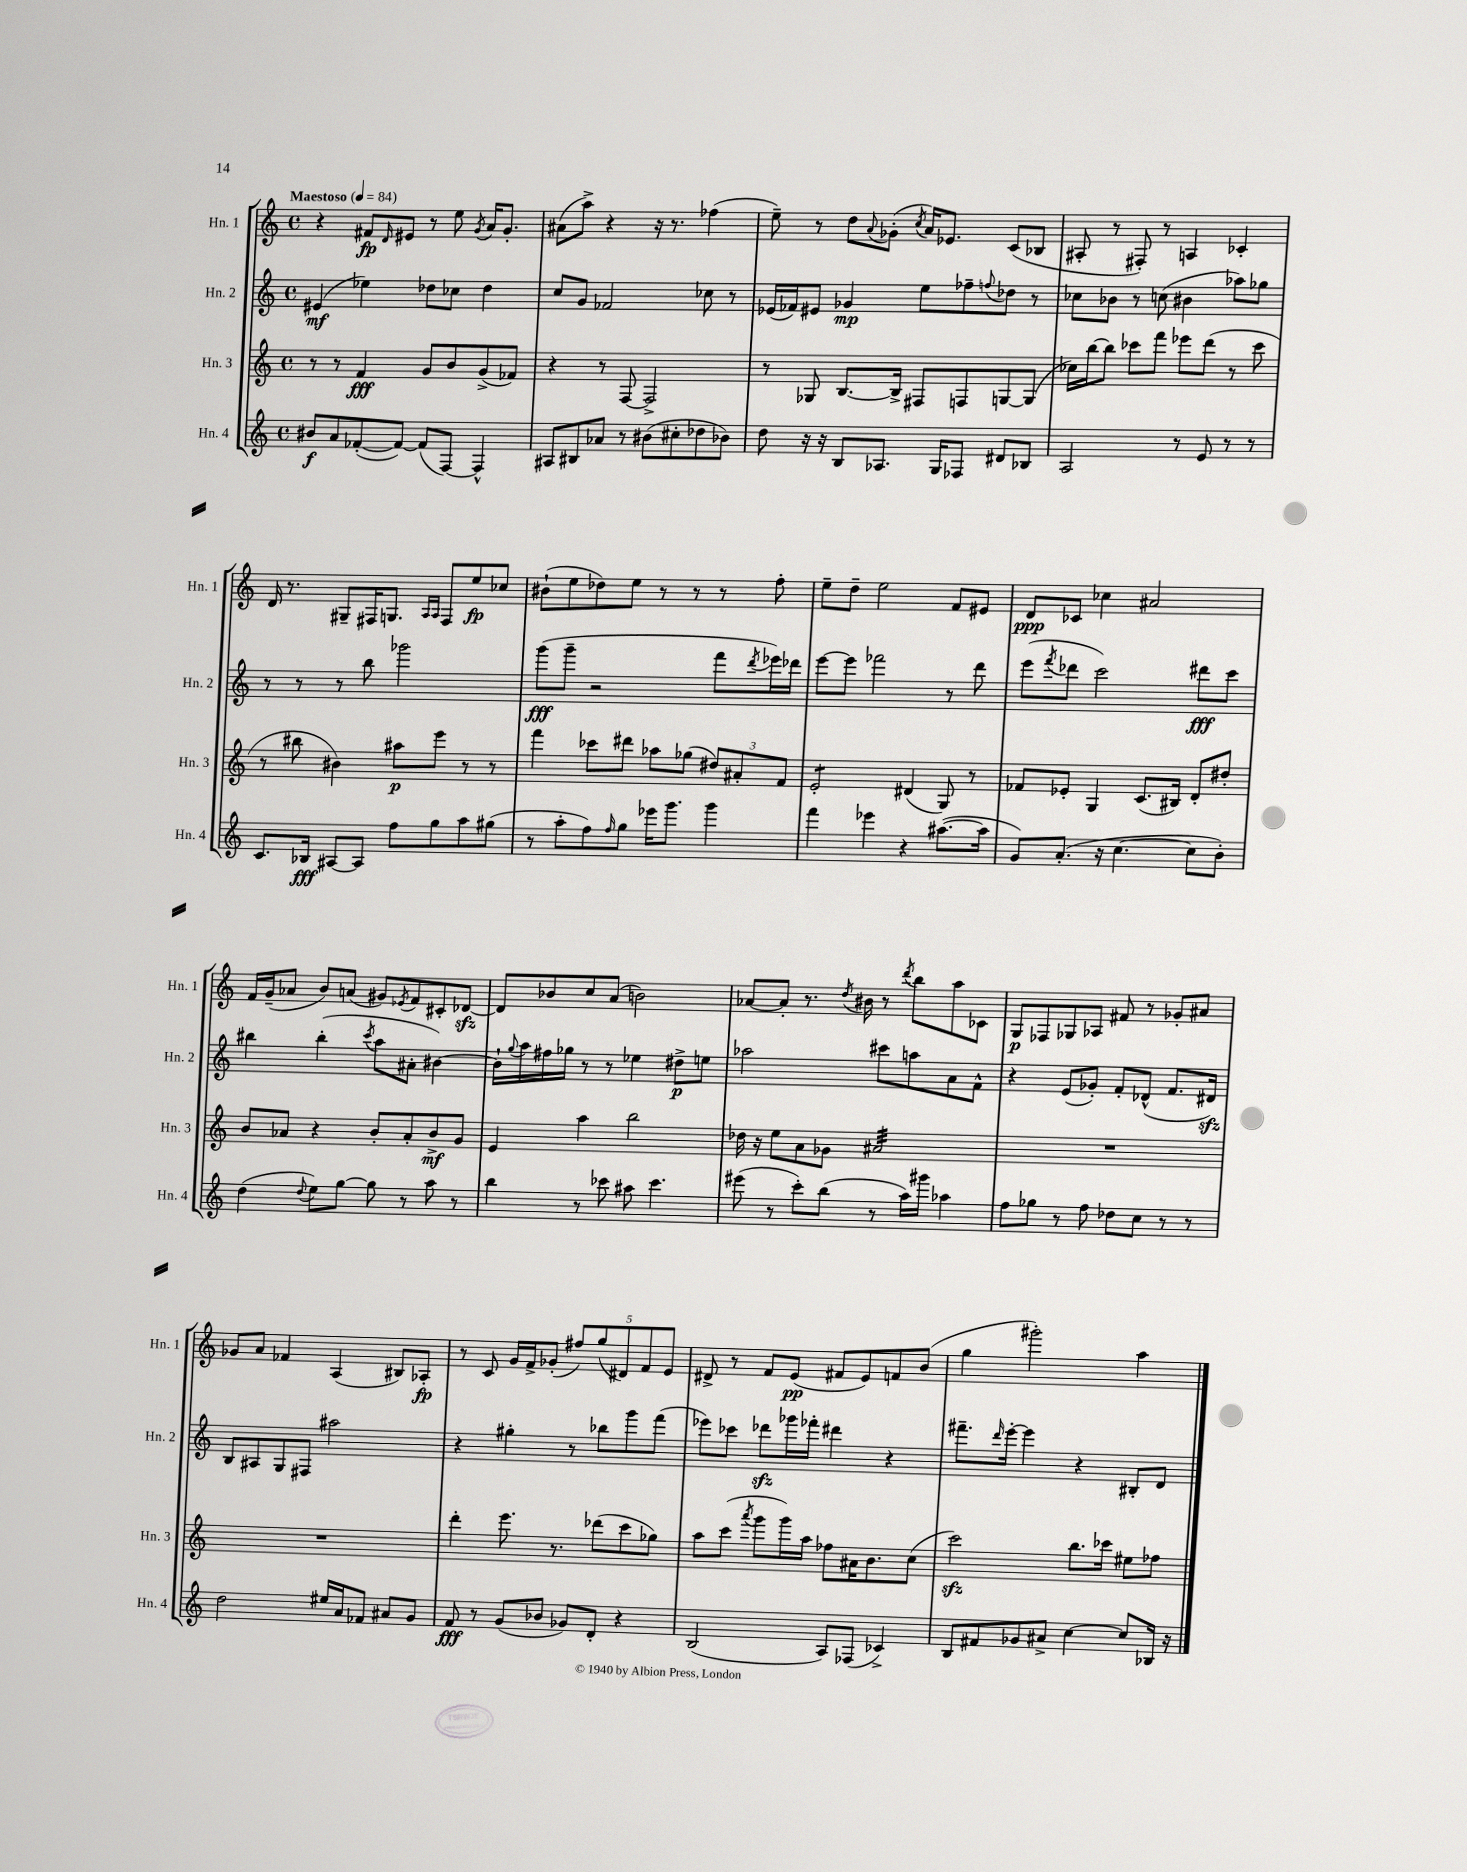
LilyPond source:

<<
\new StaffGroup <<
\new Staff = "s0" \with { instrumentName = "Hn. 1" shortInstrumentName = "Hn. 1" } {
    \clef treble \key c \major \defaultTimeSignature \time 4/4 \tempo "Maestoso" 4 = 84
    r4 fis'8\fp \grace { d'16 } eis'8 r8 e''8 \acciaccatura { g'8 } a'16 g'8.-. |
    ais'8( a''8->) r4 r16 r8. fes''4( |
    e''8--) r8 d''8 \appoggiatura { a'8 } ges'8-.( \acciaccatura { c''8 } a'16) ees'8. c'8( bes8 |
    ais8-. r8 fis8-.) r8 a4 ces'4-. |
    d'16 r8. gis8-- fis16 g8. \grace { a16 a16 } fis8 e''8\fp ces''8 |
    bis'8-!( e''8 des''8) e''8 r8 r8 r8 f''8-. |
    e''8-- d''8-- e''2 f'8 eis'8 |
    d'8\ppp ces'8 ces''4 ais'2 |
    f'16 g'16--( aes'8 b'8) a'8( gis'8) \acciaccatura { ees'8 } f'8 cis'8-. des'8~\sfz |
    des'8 bes'8 c''8 a'8( b'2) |
    aes'8~ aes'8-. r8. \acciaccatura { d''8 } bis'16 r8 \acciaccatura { d'''8 } b''8 a''8 ces'8 |
    g8\p fes8 ges8 aes8 fis'8 r8 ges'8-. ais'8 |
    ges'8 a'8 fes'4 a4( bis8) aes8-.\fp |
    r8 c'8 g'16 f'16-> ges'8-.( \tuplet 5/4 { fis''8) g''8( dis'8) f'8 e'8 } |
    dis'8-> r8 f'8 e'8\pp( fis'8 e'8) f'8 b'8( |
    g''4 gis'''2-.) a''4 \bar "|." |
}
\new Staff = "s1" \with { instrumentName = "Hn. 2" shortInstrumentName = "Hn. 2" } {
    \clef treble \key c \major \defaultTimeSignature \time 4/4
    eis'4\mf( ees''4) des''8 ces''8 des''4 |
    c''8 g'8 fes'2 ces''8 r8 |
    ees'16( fes'16) eis'8 ges'4\mp e''8 fes''8-- \appoggiatura { f''8 } des''8 r8 |
    ces''8 bes'8 r8 c''8( bis'4 aes''8) ges''8 |
    r8 r8 r8 b''8 ges'''2 |
    g'''8\fff( g'''8-- r2 f'''8 \acciaccatura { d'''8 } ees'''16) des'''16 |
    e'''8~ e'''8 fes'''2 r8 d'''8 |
    e'''8( \acciaccatura { f'''8 } des'''8 c'''2) dis'''8\fff c'''8 |
    bis''4 bis''4-.( \acciaccatura { c'''8 } a''8 ais'8-. bis'4~) |
    bis'16-! \appoggiatura { g''8 } a''16 fis''16 ges''16 r8 r8 ees''4 dis''8->\p e''8 |
    aes''2 cis'''8 a''8 a'8 f'8-^ |
    r4 e'8( ges'8-.) f'8-. des'8-^( f'8. dis'16\sfz) |
    b8 ais8 g8 fis8 ais''2 |
    r4 gis''4-. r8 bes''8 g'''8 f'''8( |
    ees'''8) ces'''8 des'''8\sfz ges'''16 fes'''16-. dis'''4 r4 |
    fis'''8.-- \grace { d'''16 } e'''16~-. e'''4 r4 bis8-. d'8 \bar "|." |
}
\new Staff = "s2" \with { instrumentName = "Hn. 3" shortInstrumentName = "Hn. 3" } {
    \clef treble \key c \major \defaultTimeSignature \time 4/4
    r8 r8 f'4\fff g'8 b'8 g'8->( fes'8) |
    r4 r8 f8~ f2-> |
    r8 ges8 b8.~ b16-> fis8 f8 g8~ g8( |
    ces''16) b''16~ b''8 ces'''8 f'''8 ees'''8 d'''8( r8 ces'''8 |
    r8 bis''8 bis'4) ais''8\p e'''8 r8 r8 |
    f'''4 ces'''8 dis'''8 aes''8 ges''8( \tuplet 3/2 { dis''8) ais'8-. f'8 } |
    e'2:8-. dis'4( g8) r8 |
    fes'8 ees'8-. g4 c'8.( bis16) d'8-. dis''8-. |
    b'8 aes'8 r4 b'8-. aes'8-. b'8->\mf g'8 |
    e'4 a''4 b''2 |
    des''16 r16 e''8 a'8 ges'8 ais'2:32 |
    R1 |
    R1 |
    d'''4-. e'''8. r8. des'''8( c'''8 ges''8) |
    a''8 c'''8( \acciaccatura { a'''8 } g'''8 g'''16) a''16 fes''8 ais'16 b'8. c''8( |
    c'''2\sfz) b''8. ces'''16 eis''8 fes''8 \bar "|." |
}
\new Staff = "s3" \with { instrumentName = "Hn. 4" shortInstrumentName = "Hn. 4" } {
    \clef treble \key c \major \defaultTimeSignature \time 4/4
    bis'8\f a'8 fes'8~-.( fes'8~) fes'8( f8~) f4-^ |
    ais8 bis8 aes'8 r8 bis'8( cis''8-. des''8 bes'8) |
    d''8 r16 r16 b8 aes8. g16 fes8 dis'8 bes8 |
    a2 r8 e'8 r8 r8 |
    c'8. bes16\fff ais8~ ais8 f''8 g''8 a''8 gis''8( |
    r8 a''8-. f''8) \grace { f''16 } g''8 ees'''16 g'''8. g'''4 |
    f'''4 ees'''4 r4 ais''8.~( ais''16 |
    g'8) a'8.-.( r16 c''4.~ c''8 b'8-.) |
    d''4( \appoggiatura { d''8 } e''8) g''8~ g''8 r8 a''8 r8 |
    b''4 r8 ces'''8 ais''8 ces'''4. |
    eis'''8( r8 c'''8-.) b''8( r8 a''16) gis'''16 aes''4 |
    f''8 ges''8 r8 f''8 des''8 c''8 r8 r8 |
    d''2 eis''16 a'16 fes'8 ais'8 g'8 |
    f'8\fff r8 g'8( bes'8 ges'8) d'8-. r4 |
    b2( a8) fes8( ces'4->) |
    b8 fis'8 ges'8 ais'8-> c''4~ c''8 bes16 r16 \bar "|." |
}
>>
>>
\layout { \context { \Score \remove "Bar_number_engraver" } }
